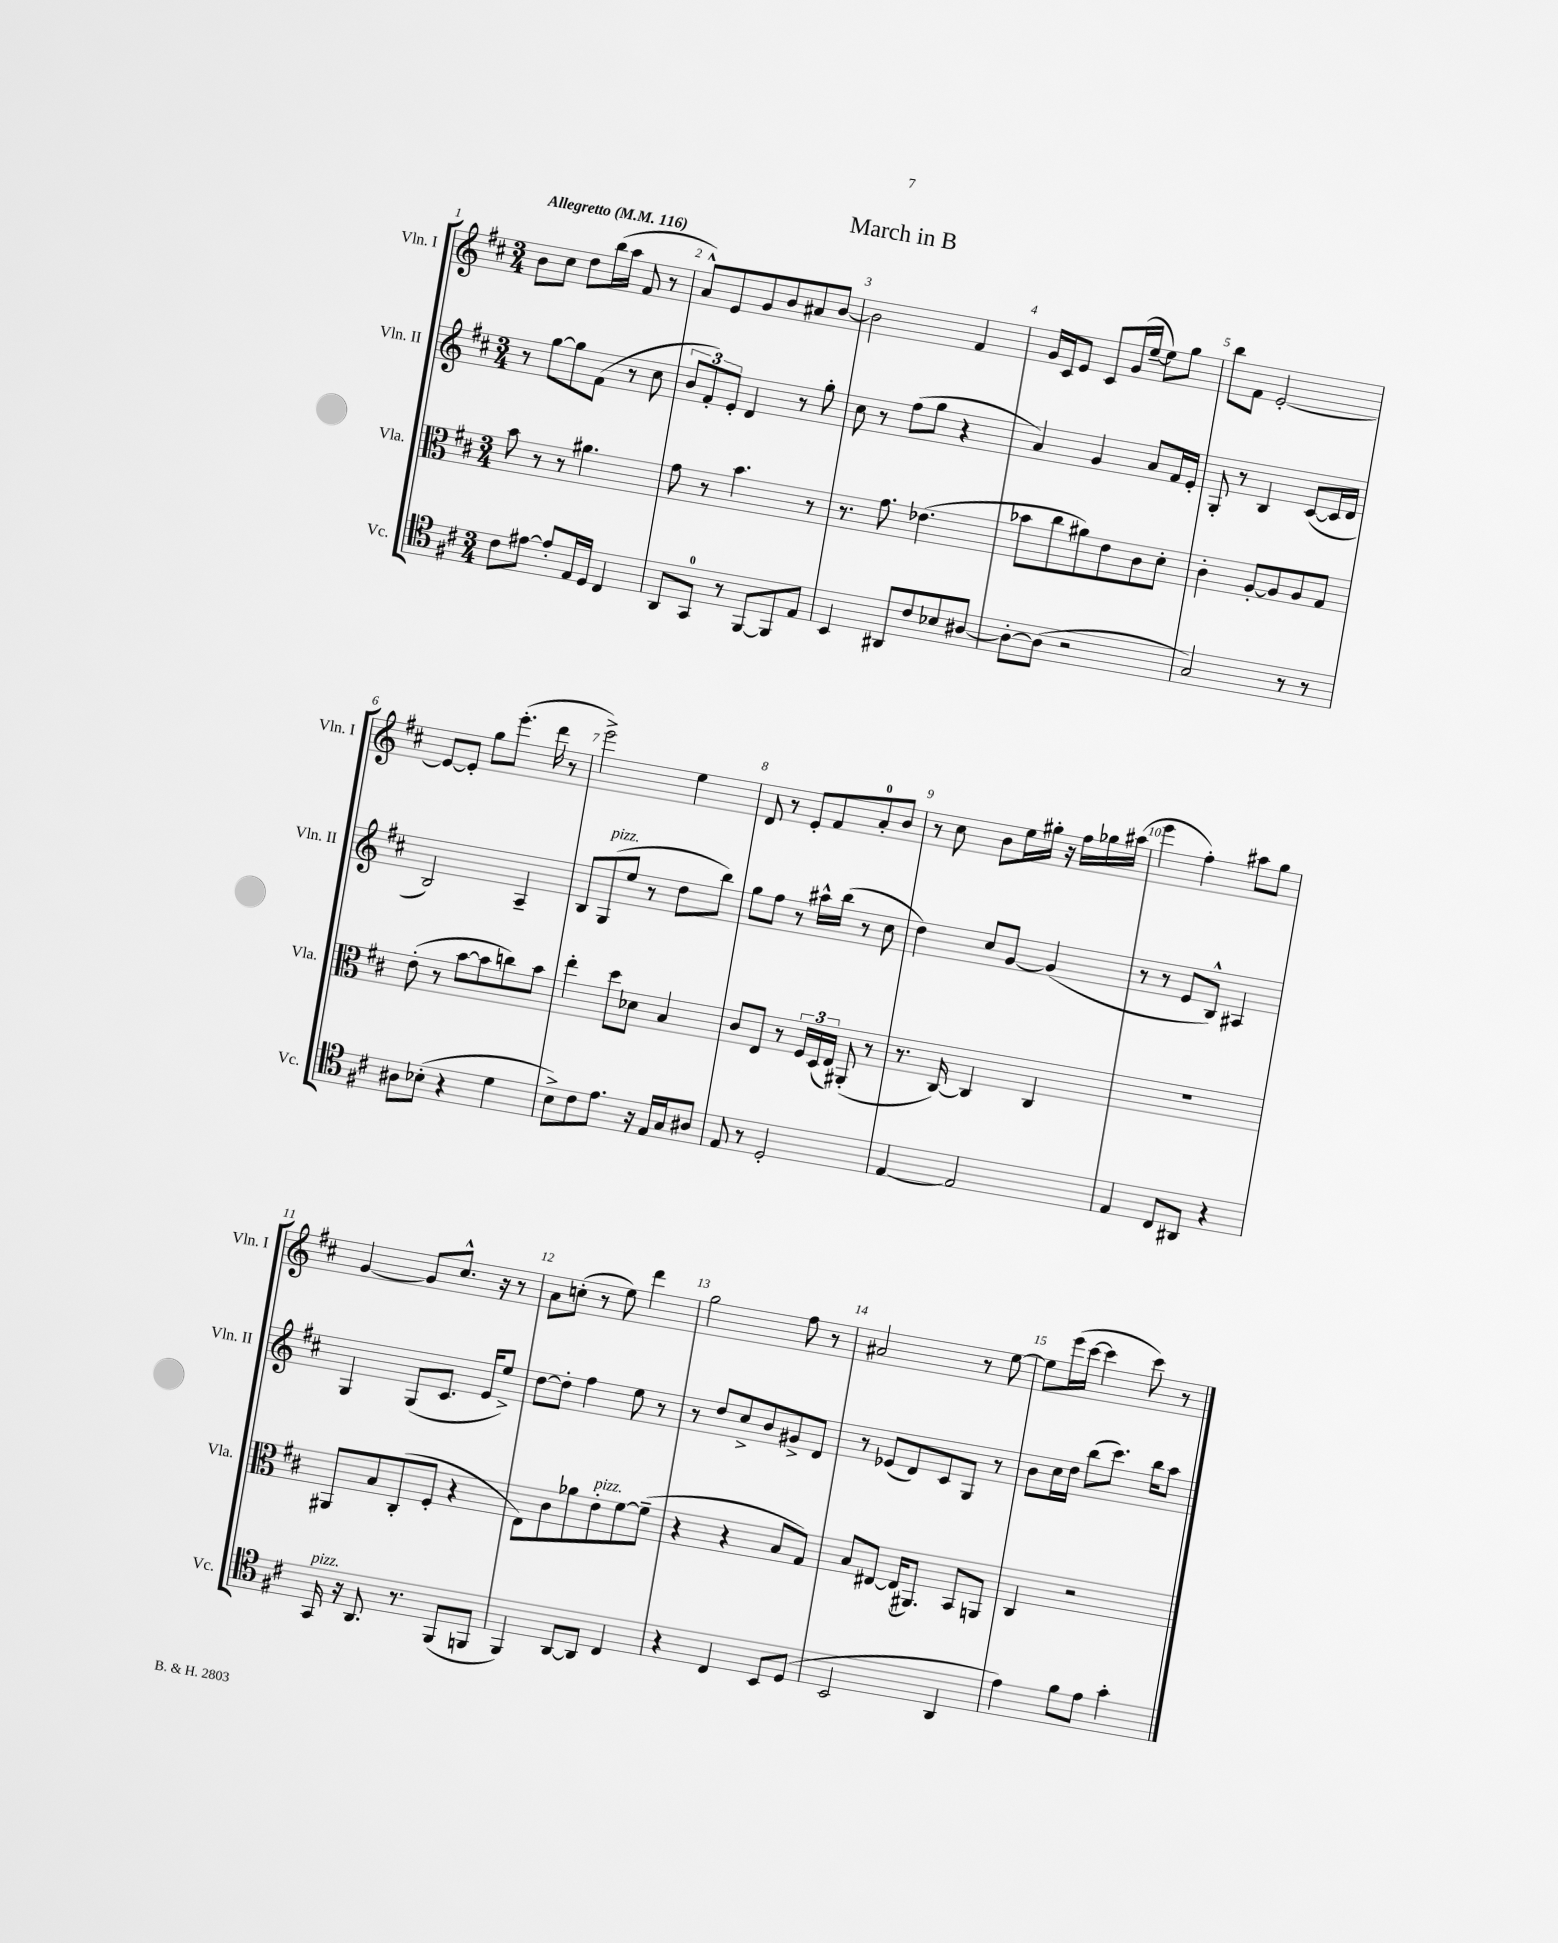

**kern	**kern	**kern	**kern
*part4	*part3	*part2	*part1
*staff4	*staff3	*staff2	*staff1
*I"Vc.	*I"Vla.	*I"Vln. II	*I"Vln. I
*I'Vc.	*I'Vla.	*I'Vln. II	*I'Vln. I
*clefC4	*clefC3	*clefG2	*clefG2
*k[f#c#]	*k[f#c#]	*k[f#c#]	*k[f#c#]
*M3/4	*M3/4	*M3/4	*M3/4
*MM116	*MM116	*MM116	*MM116
=1	=1	=1	=1
!	!	!	!LO:TX:a:B:t=Allegretto
8c#\L	8b\	8r	8b\L
[8e#X\J	8r	[8gg\L	8cc#\J
8e#'/L]	8r	8gg\]	8dd\L
16E/L	4.a#X\	(8f#\J	(16bb\L
16D/JJ	.	.	16aa\JJ
4C#/	.	8r	8f#/
.	.	8cc#\	8r
=2	=2	=2	=2
8AA/L	8g\	12b/L	8a^^/L)
.	.	12f#'/)	.
8GG/J	8r	.	8e/
.	.	12e'/J	.
8r	4.b\	4d/	8g/
[8FF#/L	.	.	8b/
8FF#/]	.	8r	8a#X/
8E/J	8r	8gg'\	[8b/J
=3	=3	=3	=3
4BB/	8.r	8cc#\	2b\]
.	.	8r	.
.	8.g\	.	.
8AA#X/L	.	(8ff#\L	.
8c#/	(4.e-X\	8gg\J	.
8B-X/	.	4r	4f#/
[8A#X/J	.	.	.
=4	=4	=4	=4
8A#'\L_	8b-X\L	4a/)	16g/LL
.	.	.	16c#/J
(8A#\J]	8cc#\	.	8e/J
2r	8a#X\)	4g/	8c#/L
.	8e\	.	(16g/L
.	.	.	[16ee~/JJ
.	8c#\	8a/L	8ee\L])
.	8d'\J	16f#/L	8gg\J
.	.	16e'/JJ	.
=5	=5	=5	=5
2G/)	4c#'\	8G'/	8bb\L
.	.	8r	8f#\J
.	[8A'/L	4B/	[2e'/
.	8A/]	.	.
8r	8A/	([8c#/L	.
8r	8G/J	16c#/L]	.
.	.	16d/JJ	.
!!LO:LB:g=z
=6	=6	=6	=6
8A#X\L	(8e'\	2B/)	8e/L_
(8B-X'\J	8r	.	8e'/J]
4r	[8b\L	.	8gg\L
.	8b\]	.	(8.eee'\J
4d\	8ccn\)	4A~/	.
.	.	.	16ddd\
.	8b\J	.	8r
=7	=7	=7	=7
8B^\L)	4ee'\	8B/L	2eee^\)
!	!	!LO:TX:a:i:t=pizz.	!
8c#\	.	(8G/	.
8.e\J	8dd\L	8ee/J	.
.	8d-X\J	8r	.
16r	.	.	.
16E/LL	4B/	8dd\L	4ee\
16G/J	.	.	.
8A#X/J	.	8bb\J)	.
=8	=8	=8	=8
8E/	8c#/L	8gg\L	8d/
8r	8E/J	8ff#\J	8r
2D'/	8r	8r	8e'/L
.	24F#/LL	16aa#X^^\LL	8f#/
.	(24D/	.	.
.	.	(16bb\JJ	.
.	24E/JJ)	.	.
.	(8AA#X'/	8r	8a'/
.	8r	8cc#\	8b/J
=9	=9	=9	=9
[4E/	8.r	4dd\)	8r
.	.	.	8cc#\
.	[16C#/)	.	.
2E/]	4C#/]	8cc#/L	8b\L
.	.	[8g/J	16ee\L
.	.	.	16gg#X'\JJ
.	4C#/	(4g/]	16r
.	.	.	16ff#\LL
.	.	.	16gg-X\
.	.	.	(16aa#X\JJ
=10	=10	=10	=10
4E/	2.r	8r	4eee\
.	.	8r	.
8C#/L	.	8e/L	4ff#'\)
8AA#X/J	.	8B^^/J)	.
4r	.	4A#X/	8aa#X\L
.	.	.	8gg\J
!!LO:LB:g=z
=11	=11	=11	=11
!LO:TX:a:i:t=pizz.	!	!	!
16GG/	8AA#X/L	4G/	[4g/
16r	.	.	.
8.AA/	8B/	.	.
.	(8C#'/	(8G/L	8g/L]
8.r	.	.	.
.	8F#'/J	8.c#/J	8.cc#^^/J
(8FF#/L	4r	.	.
.	.	16e/KL	16r
8FFn/J	.	8ee^/J)	8r
=12	=12	=12	=12
4FF#/)	8E\L)	[8dd\L	8a\L
.	8c#\	8dd'\J]	(8ccn'\J
[8AA/L	8a-X\	4ff#\	8r
!	!LO:TX:a:i:t=pizz.	!	!
8AA/J]	8e'\	.	8ee\)
4C#/	[8f#\	8ee\	4ddd\
.	(8f#~\J]	8r	.
=13	=13	=13	=13
4r	4r	8r	2gg\
.	.	8dd/L	.
4C#/	4r	8cc#^/	.
.	.	8b/	.
8BB/L	8B/L	8g#X^/	8ff#\
(8D/J	8G/J)	8d/J	8r
=14	=14	=14	=14
2BB/	8B/L	8r	2a#X/
.	[8E#X/J	(8e-X/L	.
.	(16E#/KL]	8d/)	.
.	8.AA#X/J)	.	.
.	.	8c#/	.
4AA/	8BB/L	8G/J	8r
.	8AAn/J	8r	[8ee\
=15	=15	=15	=15
4e\)	4C#/	8b\L	8ee\L]
.	.	16cc#\L	(16eee\L
.	.	16dd\JJ	[16ccc#\JJ
8f#\L	2r	(8bb\L	4ccc#\]
8e\J	.	8.ccc#\J)	.
4g'\	.	.	8ccc#\)
.	.	16bb\KL	.
.	.	8aa\J	8r
==	==	==	==
*-	*-	*-	*-
